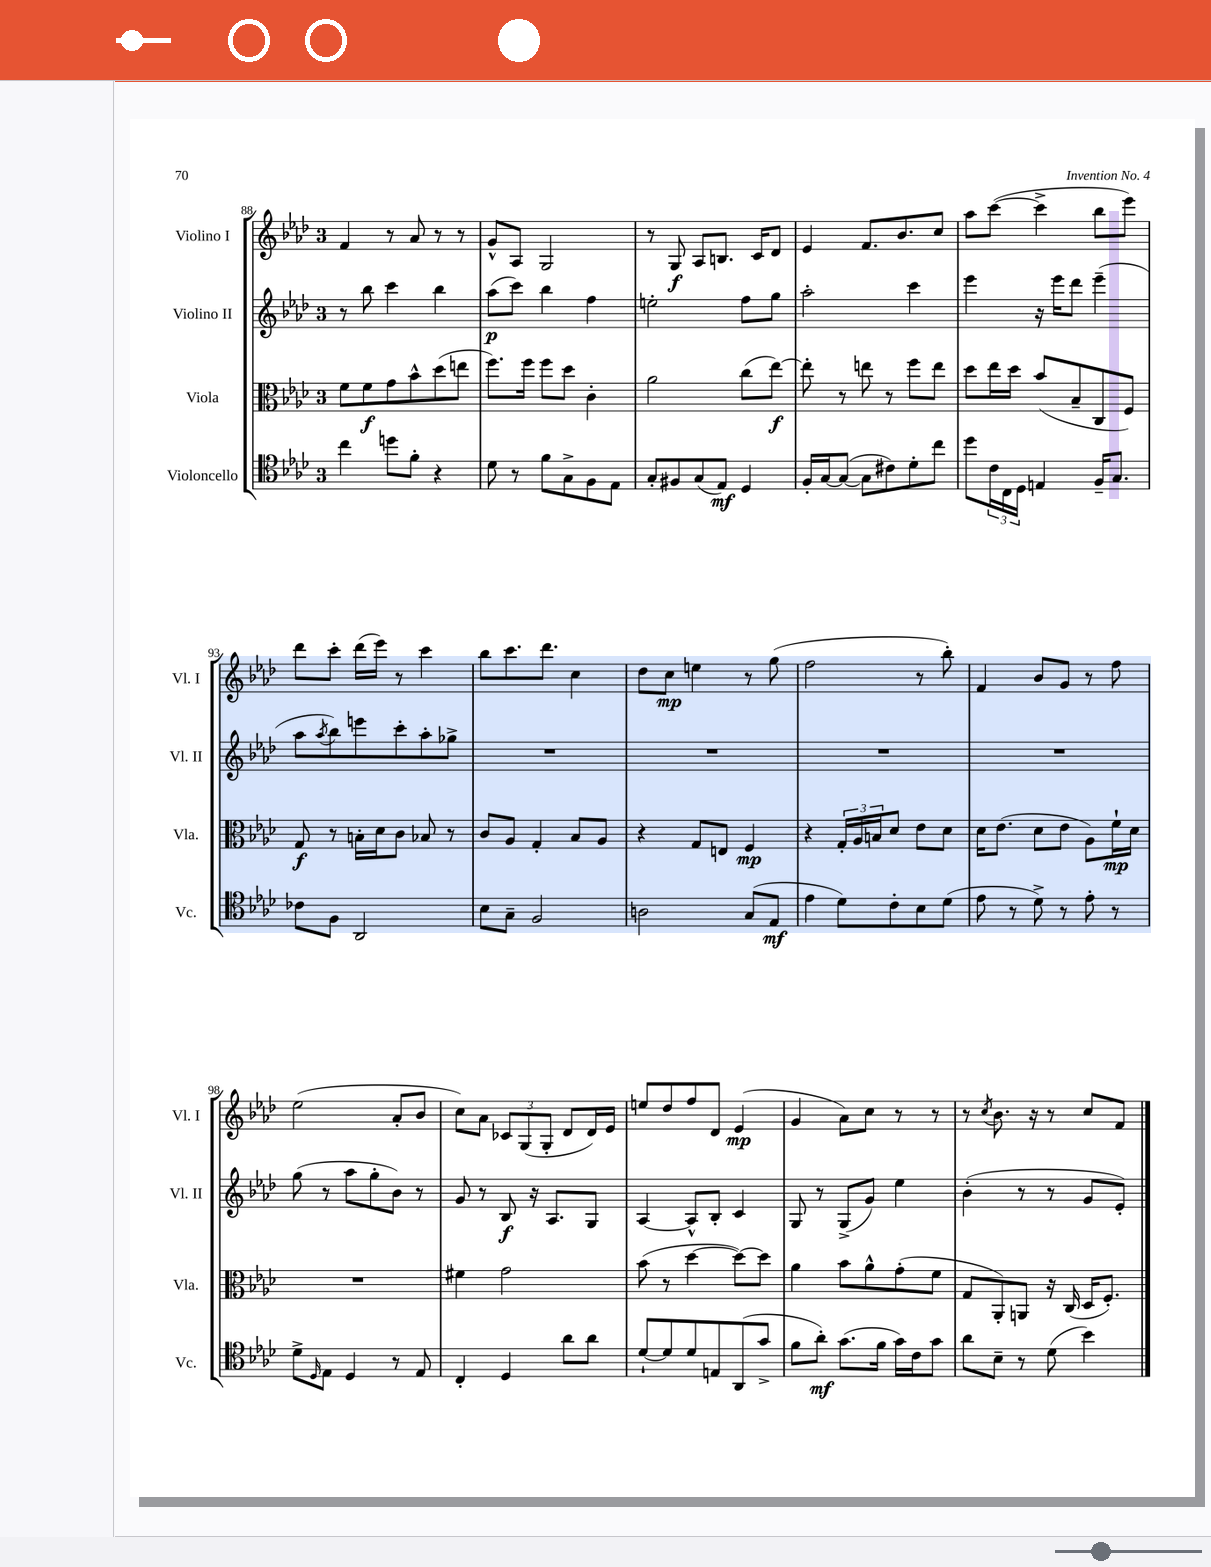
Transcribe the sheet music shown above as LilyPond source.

<<
\new StaffGroup <<
\new Staff = "s0" \with { instrumentName = "Violino I" shortInstrumentName = "Vl. I" } {
    \clef treble \key aes \major \once \override Staff.TimeSignature.style = #'single-digit \time 3/4
    f'4 r8 aes'8 r8 r8 |
    g'8-^ aes8 g2 |
    r8 g8\f aes8 b8. c'16 des'8 |
    ees'4 f'8. bes'8. c''8 |
    aes''8 c'''8~( c'''4-> bes''8 ees'''8) |
    des'''8 c'''8-. des'''16( ees'''16) r8 c'''4 |
    bes''8 c'''8. des'''8. c''4 |
    des''8 c''8\mp e''4 r8 g''8( |
    f''2 r8 bes''8-.) |
    f'4 bes'8 g'8 r8 f''8 |
    ees''2( aes'8-. bes'8 |
    c''8) aes'8 \tuplet 3/2 { ces'8 g8( g8-. } des'8 des'16) ees'16 |
    e''8 des''8 f''8 des'8 ees'4\mp( |
    g'4 aes'8) c''8 r8 r8 |
    r8 \acciaccatura { c''8 } bes'8. r16 r8 c''8 f'8 \bar "|." |
}
\new Staff = "s1" \with { instrumentName = "Violino II" shortInstrumentName = "Vl. II" } {
    \clef treble \key aes \major \once \override Staff.TimeSignature.style = #'single-digit \time 3/4
    r8 bes''8 c'''4 bes''4 |
    aes''8\p( c'''8) bes''4 f''4 |
    e''2-. f''8 g''8 |
    aes''2-. c'''4 |
    ees'''4 r16 ees'''16 des'''8 ees'''4--( |
    aes''8 \acciaccatura { aes''8 } bes''8) e'''8 c'''8-. aes''8-. ges''8-> |
    R2. |
    R2. |
    R2. |
    R2. |
    g''8( r8 aes''8 g''8-. bes'8) r8 |
    g'8 r8 bes8\f r16 aes8. g8 |
    aes4~ aes8-^ bes8-. c'4 |
    g8 r8 g8->( g'8) ees''4 |
    bes'4-.( r8 r8 g'8 ees'8-.) \bar "|." |
}
\new Staff = "s2" \with { instrumentName = "Viola" shortInstrumentName = "Vla." } {
    \clef alto \key aes \major \once \override Staff.TimeSignature.style = #'single-digit \time 3/4
    f'8 f'8\f g'8 bes'8-^ des''8( e''8 |
    f''8.) f''16 f''8 des''8 c'4-. |
    aes'2 c''8( ees''8~\f) |
    ees''8-. r8 e''8 r8 f''8 e''8 |
    des''8 ees''16 des''16 bes'8( bes8-- c8 f8) |
    g8\f r8 b16-. des'16 c'8 bes8 r8 |
    c'8 aes8 g4-. bes8 aes8 |
    r4 g8 e8 f4\mp |
    r4 \tuplet 3/2 { g16-. aes16 b16 } des'8 ees'8 des'8 |
    des'16 ees'8.( des'8 ees'8 aes8) f'16-!\mp des'16 |
    R2. |
    fis'4 g'2 |
    bes'8( r8 des''4~ des''8~) des''8 |
    aes'4 bes'8 aes'8-^ g'8-.( f'8 |
    g8 aes,8-.) a,8 r16 c16( des16 f8.-.) \bar "|." |
}
\new Staff = "s3" \with { instrumentName = "Violoncello" shortInstrumentName = "Vc." } {
    \clef tenor \key aes \major \once \override Staff.TimeSignature.style = #'single-digit \time 3/4
    c''4 d''8 f'8-. r4 |
    des'8 r8 f'8 g8-> f8 ees8 |
    g8-. fis8 g8( ees8\mf) des4 |
    f16-. g16~ g8~( g8 cis'8) des'8-. c''8 |
    des''8 \tuplet 3/2 { c'16 c16 des16 } e4 f16-- g8. |
    ces'8 f8 aes,2 |
    bes8 g8-- f2 |
    a2 g8( ees8\mf |
    ees'4 des'8) c'8-. bes8 des'8( |
    ees'8 r8 des'8->) r8 ees'8-. r8 |
    des'8-> \grace { des16 } ees8 des4 r8 ees8 |
    c4-. des4 aes'8 aes'8 |
    des'8~-! des'8 des'8 e8 aes,8( g'8-> |
    f'8 aes'8-.\mf) g'8.( f'16 g'16) c'16 g'8 |
    aes'8 bes8-- r8 des'8( bes'4) \bar "|." |
}
>>
>>
\layout { \context { \Score currentBarNumber = #88 } }
